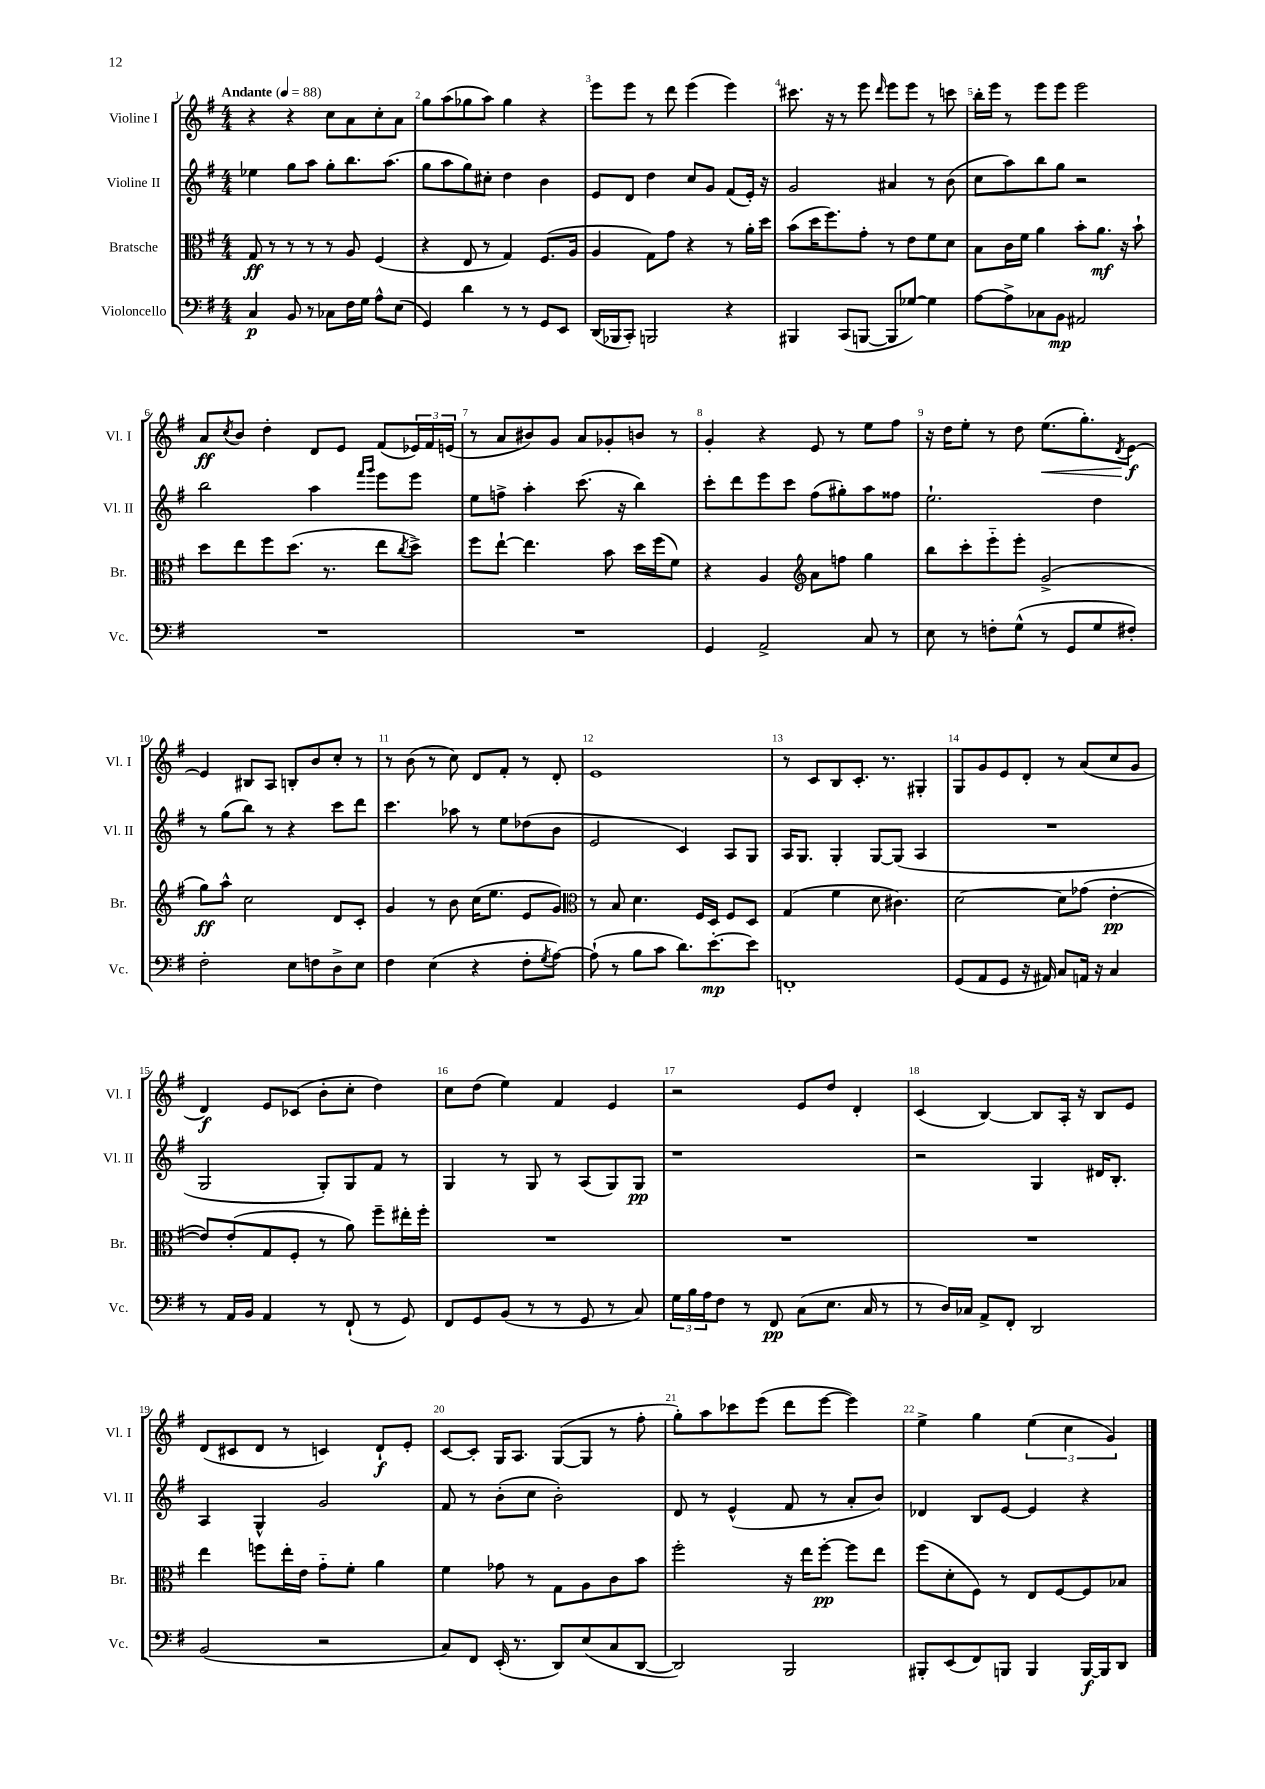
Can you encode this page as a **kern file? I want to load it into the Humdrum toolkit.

**kern	**kern	**kern	**kern
*staff4	*staff3	*staff2	*staff1
*clefF4	*clefC3	*clefG2	*clefG2
*k[f#]	*k[f#]	*k[f#]	*k[f#]
*M4/4	*M4/4	*M4/4	*M4/4
*MM88	*MM88	*MM88	*MM88
4C	8G	4ee-	4r
.	8r	.	.
8BB	8r	8gg	4r
8r	8r	8aa	.
8C-	8r	8gg'	8cc
16F#	8A	8.bb	8a
16G	.	.	.
8A^^	(4F#	.	8cc'
.	.	(8.aa	.
(8E	.	.	8a
=	=	=	=
4GG)	4r	8gg	8gg
.	.	8aa	(8aa
4d	8E	8gg)	8gg-
.	8r	8cc#'	8aa)
8r	4G)	4dd	4gg-
8r	.	.	.
8GG	(8.F#	4b	4r
8EE	.	.	.
.	16A	.	.
=	=	=	=
(16DD	4A	8e	8eee
16BBB-	.	.	.
8CC')	.	8d	8eee
2BBB	8G)	4dd	8r
.	8g	.	8ddd
.	4r	8cc	(4eee
.	.	8g	.
4r	8r	(8f#	4eee)
.	16a'	16e')	.
.	16dd	16r	.
=	=	=	=
4BBB#	(8b	2g	8.ccc#
.	16dd	.	.
.	8.ff#)	.	16r
(8CC	.	.	8r
[8BBB	8g'	.	8eee
.	.	.	16qqddd
8BBB]	8r	4a#	8eee
[8G-)	8e	.	8eee
4G-]	8f#	8r	8r
.	8d	(8b	8ccc
=	=	=	=
[8A	8B	8cc	16bb'
.	.	.	16eee
8A^]	16c	8aa)	8r
.	16f#	.	.
8C-	4a	8bb	8eee
8BB	.	8gg	8eee
2AA#	8b'	2r	2eee
.	8.a	.	.
.	16r	.	.
.	8b`	.	.
=	=	=	=
1r	8dd	2bb	8a
.	.	.	8qcc
.	8ee	.	8b
.	8ff#	.	4dd'
.	(8.dd	.	.
.	.	4aa	8d
.	8.r	.	.
.	.	.	8e
.	.	16qqfff#	.
.	.	16qqggg	.
.	8ee	8eee	(8f#
.	8qcc	.	.
.	8dd^)	8eee	24e-)
.	.	.	24f#
.	.	.	(24e
=	=	=	=
1r	8ff#	8ee	8r
.	[8ee`	8ff^	8a
.	4.ee]	4aa'	8b#)
.	.	.	8g
.	.	(8.ccc	8a
.	8b	.	8g-'
.	.	16r	.
.	16dd	4bb)	8b
.	(16ff#	.	.
.	8f#)	.	8r
=	=	=	=
4GG	4r	8ccc'	4g'
.	.	8ddd	.
2AA^	4A	8eee	4r
.	.	8ccc	.
*	*clefG2	*	*
.	8a	(8ff#	8e
.	8ff	8gg#')	8r
8C	4gg	8aa	8ee
8r	.	8ff##	8ff#
=	=	=	=
8E	8bb	2.ee`	16r
.	.	.	16dd
8r	8ccc'	.	8ee'
8F'	8eee'~	.	8r
(8G^^	8eee'	.	8dd
8r	(2g^	.	(8.ee
8GG	.	.	.
.	.	.	8.gg')
8G	.	4dd	.
.	.	.	8qd
8F#')	.	.	[8e
=	=	=	=
2F#'	8gg)	8r	4e]
.	8aa^^	(8gg	.
.	2cc	8bb)	8B#
.	.	8r	8A
8E	.	4r	8B'
8F	.	.	8b
8D^	8d	8ccc	8cc'
8E	8c'	8ddd	8r
=	=	=	=
4F#	4g	4.ccc	8r
.	.	.	(8b
(4E	8r	.	8r
.	8b	8aa-	8cc)
4r	(16cc	8r	8d
.	8.ee	.	.
.	.	8ee	8f#'
8F#'	8e	(8dd-	8r
8qG	.	.	.
[8A)	8g)	8b	8d'
=	=	=	=
*	*clefC3	*	*
(8A`]	8r	2e	1e
8r	8B	.	.
8B	4.d	.	.
8c	.	.	.
8.d)	.	4c)	.
.	16F#	.	.
[8.e'	16D	.	.
.	8F#	8A	.
8e]	8D	8G	.
=	=	=	=
1FF'	(4G	16A	8r
.	.	8.G	.
.	.	.	8c
.	4f#	4G'	8B
.	.	.	8.c'
.	8d	[8G	.
.	.	.	8.r
.	4.c#)	(8G]	.
.	.	4A	4G#'
=	=	=	=
(8GG	[2d	1r	8G
8AA	.	.	8g
8GG	.	.	8e
16r	.	.	8d'
16AA#)	.	.	.
8C	8d]	.	8r
16AA	(8g-	.	(8a
16r	.	.	.
4C	[4e'	.	8cc
.	.	.	8g
=	=	=	=
8r	8e])	2G	4d)
16AA	(8e'	.	.
16BB	.	.	.
4AA	8G	.	8e
.	8F#'	.	(8c-
8r	8r	8G')	8b'
(8FF#`	8a)	8G	8cc'
8r	8ff#~	8f#	4dd)
8GG)	16ee#'	8r	.
.	16ff#'	.	.
=	=	=	=
8FF#	1r	4G	8cc
8GG	.	.	(8dd
(8BB	.	8r	4ee)
8r	.	8G	.
8r	.	8r	4f#
8GG	.	(8A	.
8r	.	8G)	4e
8C)	.	8G	.
=	=	=	=
24G	1r	1r	2r
24B	.	.	.
24A	.	.	.
8F#	.	.	.
8r	.	.	.
8FF#	.	.	.
(8C	.	.	8e
8.E	.	.	8dd
.	.	.	4d'
16C	.	.	.
8r	.	.	.
=	=	=	=
8r	1r	2r	(4c
16D)	.	.	.
16C-	.	.	.
8AA^	.	.	[4B)
8FF#'	.	.	.
2DD	.	4G	8B]
.	.	.	16A'
.	.	.	16r
.	.	16d#	8B
.	.	8.B'	.
.	.	.	8e
=	=	=	=
(2BB	4ee	4A	(8d
.	.	.	8c#
.	8ff	4G^^	8d
.	16ee'	.	8r
.	16e	.	.
2r	8g'~	2g	4c)
.	8f#'	.	.
.	4a	.	8d`
.	.	.	8e'
=	=	=	=
8C)	4f#	8f#	[8c
8FF#	.	8r	8c']
(16EE'	8g-	(8b'	16G
8.r	.	.	8.A
.	8r	8cc	.
8DD)	8G	2b')	([8G
(8E	8A	.	8G]
8C	8c	.	8r
[8DD	8b	.	8ff#'
=	=	=	=
2DD])	2ff#'	8d	8gg')
.	.	8r	8aa
.	.	(4e^^	8ccc-
.	.	.	(8eee
2BBB	16r	8f#	8ddd
.	16ee	.	.
.	[8ff#'	8r	[8eee
.	8ff#]	8a'	4eee])
.	8ee	8b)	.
=	=	=	=
8BBB#'	(8ff#	4d-	4ee^
(8EE	8d'	.	.
8FF#)	8F#)	8B	4gg
8BBB	8r	[8e	.
4BBB	8E	4e]	(6ee
.	[8F#	.	.
.	.	.	6cc
[16BBB	8F#]	4r	.
16BBB]	.	.	.
.	.	.	6g)
8DD	8B-	.	.
==	==	==	==
*-	*-	*-	*-
